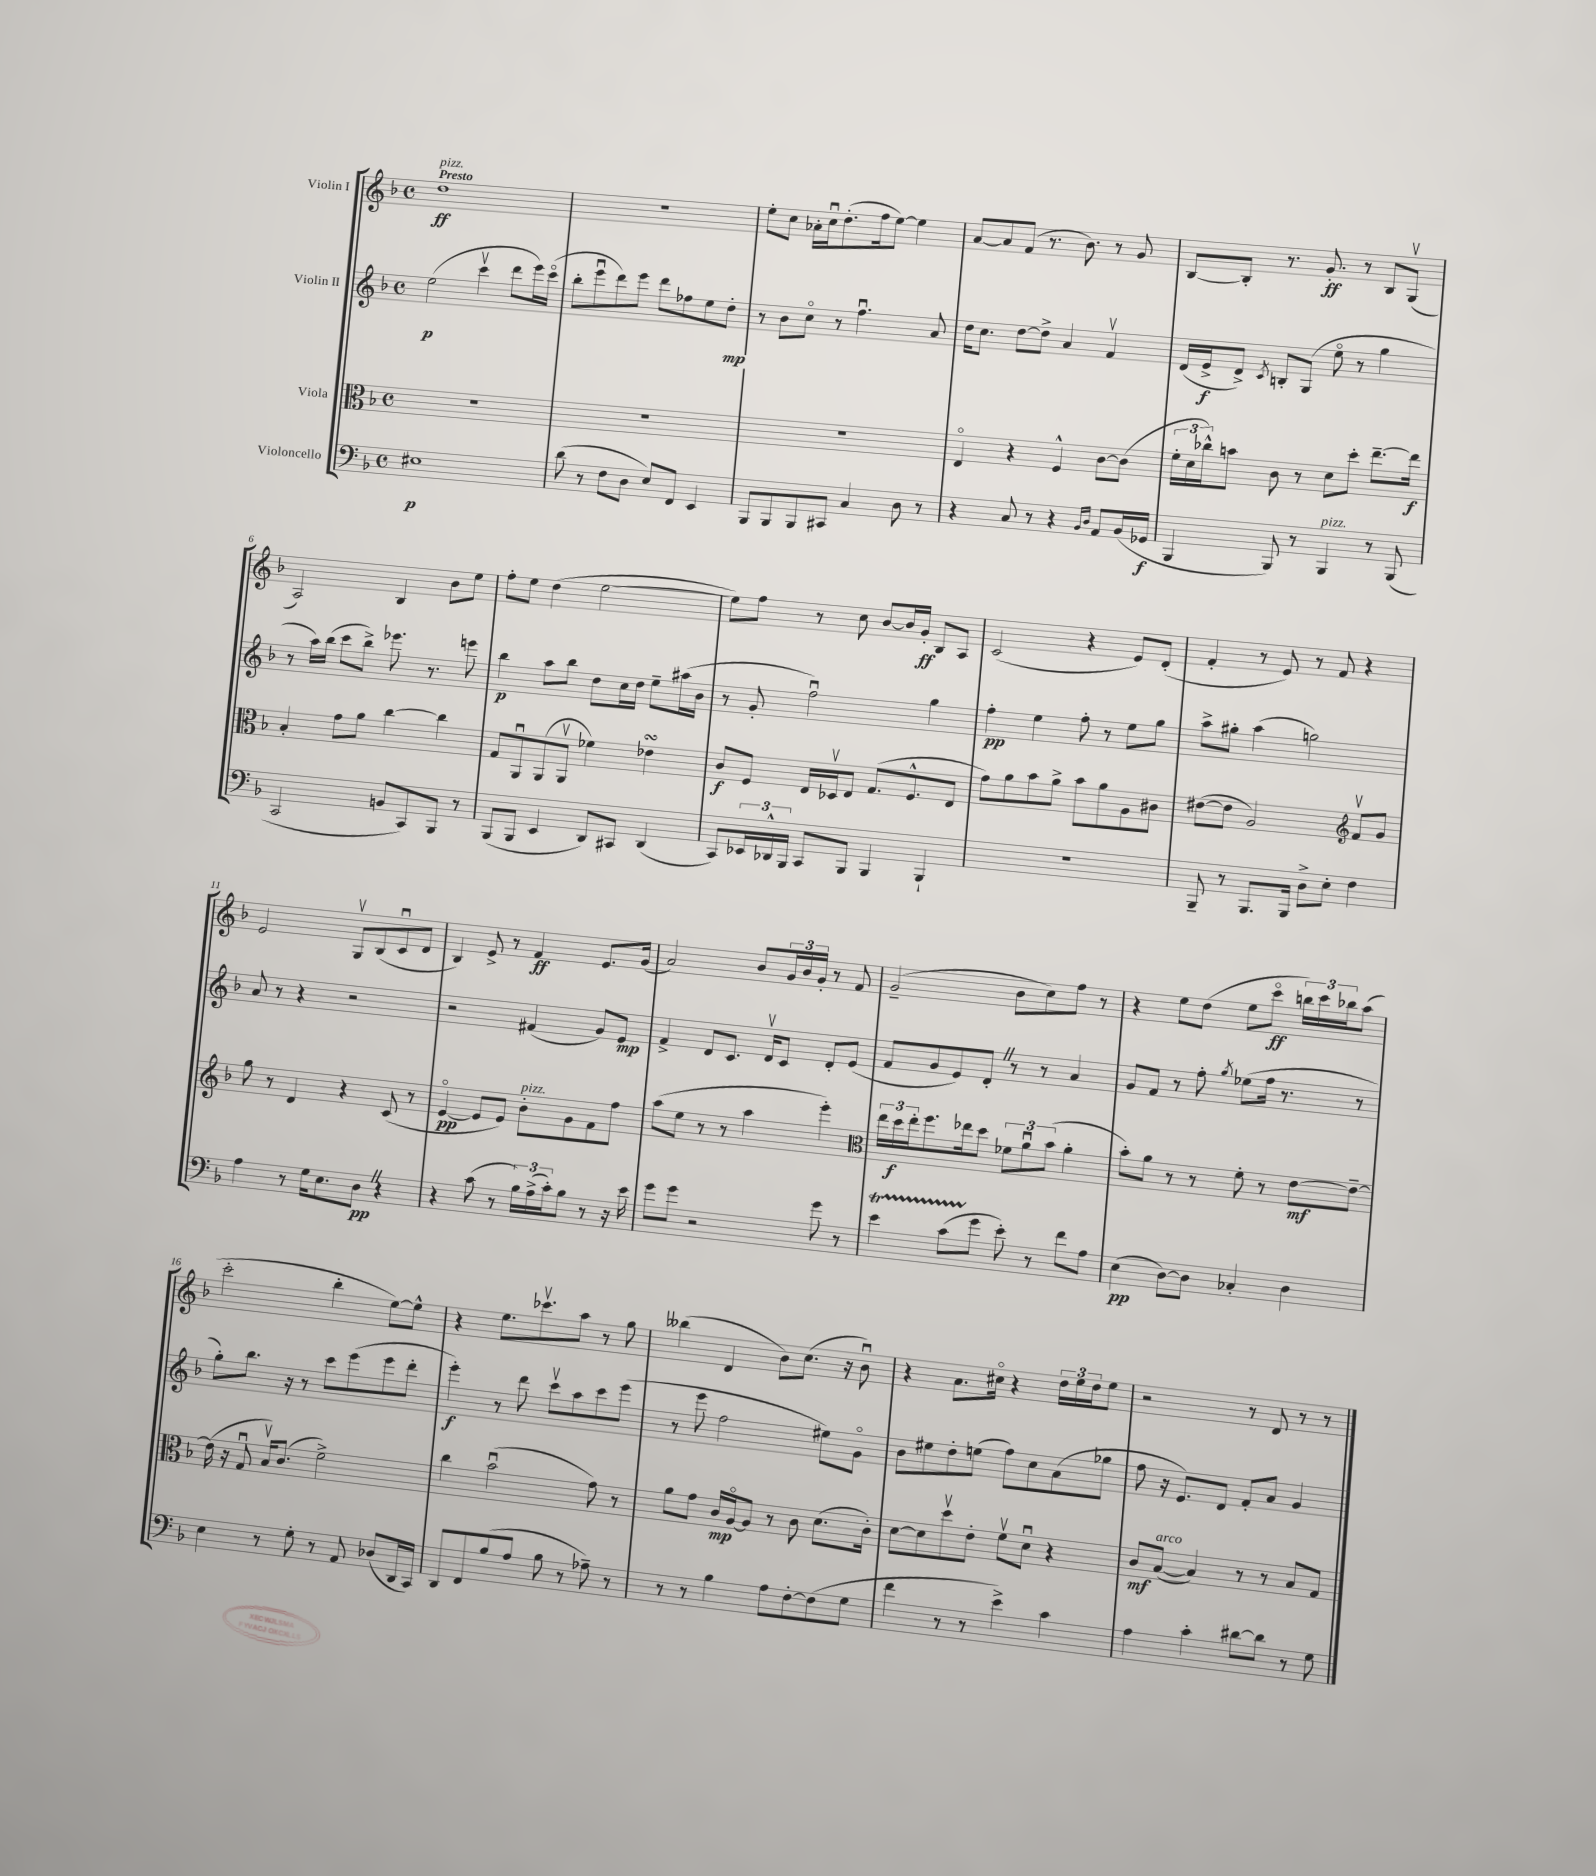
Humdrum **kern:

**kern	**dynam	**kern	**dynam	**kern	**dynam	**kern	**dynam
*part4	*part4	*part3	*part3	*part2	*part2	*part1	*part1
*staff4	*staff4	*staff3	*staff3	*staff2	*staff2	*staff1	*staff1
*I"Violoncello	*	*I"Viola	*	*I"Violin II	*	*I"Violin I	*
*clefF4	*	*clefC3	*	*clefG2	*	*clefG2	*
*k[b-]	*	*k[b-]	*	*k[b-]	*	*k[b-]	*
*M4/4	*	*M4/4	*	*M4/4	*	*M4/4	*
*met(c)	*	*met(c)	*	*met(c)	*	*met(c)	*
=1	=1	=1	=1	=1	=1	=1	=1
!	!	!	!	!	!	!LO:TX:a:B:t=Presto	!
!	!	!	!	!	!	!LO:TX:a:i:t=pizz.	!
1E#X	p	1r	.	(2ee\	p	1dd	ff
.	.	.	.	4cccv\	.	.	.
.	.	.	.	8ddd\L	.	.	.
.	.	.	.	16eee\L)	.	.	.
.	.	.	.	(16ccc\JJ	.	.	.
=2	=2	=2	=2	=2	=2	=2	=2
(8d\	.	1r	.	8bb-'\L	.	1r	.
8r	.	.	.	8eeeu\	.	.	.
8F\L	.	.	.	8ddd\)	.	.	.
8D\J	.	.	.	8eee\J	.	.	.
8E/L)	.	.	.	8ddd\L	.	.	.
8FF/J	.	.	.	8ff-X\	.	.	.
4EE/	.	.	.	8ee\	.	.	.
.	.	.	.	8dd'\J	mp	.	.
=3	=3	=3	=3	=3	=3	=3	=3
8BBB-/L	.	1r	.	8r	.	8ee'\L	.
8BBB-/	.	.	.	8b-\L	.	8cc\J	.
8BBB-/	.	.	.	8cc\J	.	16a-X'\LL	.
.	.	.	.	.	.	16ccu\J	.
8CC#X/J	.	.	.	8r	.	(8.dd'\	.
4C/	.	.	.	4.ffu\	.	.	.
.	.	.	.	.	.	16ff\k	.
.	.	.	.	.	.	[8ee\J)	.
8D\	.	.	.	.	.	4ee\]	.
8r	.	.	.	8a/	.	.	.
=4	=4	=4	=4	=4	=4	=4	=4
4r	.	4E/	.	16dd\KL	.	[8a/L	.
.	.	.	.	8.cc\J	.	.	.
.	.	.	.	.	.	8a/]	.
8C/	.	4r	.	[8dd\L	.	(8f/J	.
8r	.	.	.	8dd^\J]	.	8.r	.
4r	.	4F^^/	.	4a/	.	.	.
.	.	.	.	.	.	8.b-\)	.
16qqBB-/LL	.	.	.	.	.	.	.
16qqD/JJ	.	.	.	.	.	.	.
8AA/L	.	[8c\L	.	4fv/	.	8r	.
(16BB-/L	.	(8c\J]	.	.	.	8g/	.
16GG-X/JJ	f	.	.	.	.	.	.
=5	=5	=5	=5	=5	=5	=5	=5
4BBB-/	.	24f'\LL	.	(16d/LL	.	[8B-/L	.
.	.	24d\	.	.	.	.	.
.	.	.	.	16e^/J	f	.	.
.	.	24cc-X^^\J)	.	.	.	.	.
.	.	8bn\J	.	8d^/J)	.	8B-'/J]	.
.	.	.	.	8qc/	.	.	.
8BBB-/)	.	8c\	.	8Bn'/L	.	8.r	.
8r	.	8r	.	(8G/J	.	.	.
.	.	.	.	.	.	8.g'/	ff
!LO:TX:a:i:t=pizz.	!	!	!	!	!	!	!
4BBB-/	.	8d\L	.	8ee\	.	.	.
.	.	8dd'\J	.	8r	.	8r	.
8r	.	[8.ee~\L	.	4gg\	.	8B-/L	.
(8BBB-/	.	.	.	.	.	(8Gv/J	.
.	.	16ee\Jk]	f	.	.	.	.
!!LO:LB:g=z
=6	=6	=6	=6	=6	=6	=6	=6
2CC/	.	4B-'/	.	8r	.	2A/)	.
.	.	.	.	16aa\LL)	.	.	.
.	.	.	.	(16bb-\JJ	.	.	.
.	.	8g\L	.	8ccc\L	.	.	.
.	.	8a\J	.	8bb-^\J)	.	.	.
8BBn/L	.	[4cc\	.	8.eee-X\	.	4B-/	.
8CC/)	.	.	.	.	.	.	.
.	.	.	.	8.r	.	.	.
8BBB-/J	.	4cc\]	.	.	.	8b-\L	.
8r	.	.	.	8eeen\	.	8ee\J	.
=7	=7	=7	=7	=7	=7	=7	=7
(8BBB-/L	.	8G/L	.	4bb-\	p	8ff'\L	.
8BBB-/J	.	8AAu/	.	.	.	8ee\J	.
4EE/	.	(8AA/	.	8aa\L	.	(4dd\	.
.	.	8AAv/J	.	8bb-\J	.	.	.
8DD/L)	.	4f-X\)	.	8dd\L	.	[2ee\	.
8CC#X/J	.	.	.	16cc\L	.	.	.
.	.	.	.	16dd\JJ	.	.	.
(4DD/	.	4e-XsSSs\	.	8ee~\L	.	.	.
.	.	.	.	(16aa#X\L	.	.	.
.	.	.	.	16b-\JJ	.	.	.
=8	=8	=8	=8	=8	=8	=8	=8
8CC/L)	.	8c/L	f	8r	.	8ee\L])	.
24EE-X/L	.	8F/J	.	8g'/	.	8ff\J	.
24DD-X^^/	.	.	.	.	.	.	.
24BBB-/JJ	.	.	.	.	.	.	.
8CC/L	.	16E/LL	.	2ffu\)	.	8r	.
.	.	16D-Xv/J	.	.	.	.	.
8BBB-/J	.	8E/J	.	.	.	8cc\	.
4BBB-/	.	(8.G/L	.	.	.	[8b-/L	.
.	.	.	.	.	.	16b-/L]	.
.	.	8.F^^/	.	.	.	16g'/JJ	ff
4BBB-`/	.	.	.	4gg\	.	8B-/L	.
.	.	8E/J	.	.	.	8A/J	.
=9	=9	=9	=9	=9	=9	=9	=9
1r	.	8g\L)	.	4ff'\	pp	(2c/	.
.	.	8a\	.	.	.	.	.
.	.	8b-\	.	4ee\	.	.	.
.	.	8a^\J	.	.	.	.	.
.	.	8b-\L	.	8ff'\	.	4r	.
.	.	8a\	.	8r	.	.	.
.	.	8A\	.	8ee\L	.	8e/L)	.
.	.	8c#X\J	.	8gg\J	.	(8d'/J	.
=10	=10	=10	=10	=10	=10	=10	=10
8BBB-~/	.	([8e#X\L	.	8aa^\L	.	4f'/	.
8r	.	8e#\J]	.	8gg#X'\J	.	.	.
8.BBB-/L	.	2A/)	.	(4aa\	.	8r	.
.	.	.	.	.	.	8e/)	.
16BBB-/Jk	.	.	.	.	.	.	.
8D^\L	.	.	.	2ggn\)	.	8r	.
8E'\J	.	.	.	.	.	8f/	.
*	*	*clefG2	*	*	*	*	*
4F\	.	8fv/L	.	.	.	4r	.
.	.	8g/J	.	.	.	.	.
!!LO:LB:g=z
=11	=11	=11	=11	=11	=11	=11	=11
4A\	.	8gg\	.	8a/	.	2e/	.
.	.	8r	.	8r	.	.	.
8r	.	4d/	.	4r	.	.	.
16G\KL	.	.	.	.	.	.	.
8.E\	.	.	.	.	.	.	.
.	.	4r	.	2r	.	8Gv/L	.
8DZ\J	pp	.	.	.	.	(8B-/	.
4r	.	(8c/	.	.	.	8cu/	.
.	.	8r	.	.	.	8d/J	.
=12	=12	=12	=12	=12	=12	=12	=12
4r	.	[4e/	pp	2r	.	4B-/)	.
(8c\	.	8e/L]	.	.	.	8e^/	.
8r	.	8e/J)	.	.	.	8r	.
!	!	!LO:TX:a:i:t=pizz.	!	!	!	!	!
24B-\LL)	.	8b-'\L	.	(4f#X/	.	4f/	ff
(24A^\	.	.	.	.	.	.	.
24c'\J)	.	.	.	.	.	.	.
8B-\J	.	8g\	.	.	.	.	.
8r	.	8f\	.	8g/L)	.	8.e/L	.
16r	.	8ff\J	.	8e/J	mp	.	.
16e\	.	.	.	.	.	(16g/Jk	.
=13	=13	=13	=13	=13	=13	=13	=13
8g\L	.	(8aa\L	.	4f^/	.	2a/)	.
8g\J	.	8ee\J	.	.	.	.	.
2r	.	8r	.	8d/L	.	.	.
.	.	8r	.	8.c/J	.	.	.
.	.	4aa\	.	.	.	8b-/L	.
.	.	.	.	16dv/KL	.	.	.
.	.	.	.	8c/J	.	24g/L	.
.	.	.	.	.	.	24b-/	.
.	.	.	.	.	.	24g'/JJ	.
8g\	.	4eee'\)	.	8d'/L	.	8r	.
8r	.	.	.	(8e/J	.	8f/	.
=14	=14	=14	=14	=14	=14	=14	=14
*	*	*clefC3	*	*	*	*	*
4et\	.	24ee\LL	.	8f/L	.	(2g~/	.
.	.	24dd\	f	.	.	.	.
.	.	24ee'\J	.	.	.	.	.
.	.	8.ff\	.	8g/	.	.	.
(8cTTT\L	.	.	.	8e/)	.	.	.
.	.	16ee-X\k	.	.	.	.	.
8g\J	.	8dd\J	.	8d'Z/J	.	.	.
8e'\)	.	12f-X\L	.	8r	.	8b-\L	.
.	.	12au\	.	.	.	.	.
8r	.	.	.	8r	.	8cc\)	.
.	.	(12b-\J	.	.	.	.	.
8f\L	.	4a'\	.	4a/	.	8ff\J	.
8A\J	.	.	.	.	.	8r	.
=15	=15	=15	=15	=15	=15	=15	=15
(4E\	pp	8b-'\L)	.	8g/L	.	4r	.
.	.	8a\J	.	8f/J	.	.	.
[8D\L)	.	8r	.	8r	.	8ee\L	.
8D\J]	.	8r	.	8ff'\	.	(8dd\J	.
.	.	.	.	8qgg/	.	.	.
4C-X'/	.	8f'\	.	(8ee-X\L	.	8ee\L	.
.	.	8r	.	16ff\Jk	.	8ccc\J	ff
.	.	.	.	8.r	.	.	.
4D\	.	[8e\L	mf	.	.	24bbn\LL)	.
.	.	.	.	.	.	24ccc\	.
.	.	.	.	.	.	24bb-X\J	.
.	.	8e~\J_	.	8r	.	(8aa\J	.
!!LO:LB:g=z
=16	=16	=16	=16	=16	=16	=16	=16
4E\	.	(16e\]	.	8gg'\L)	.	2ccc'\	.
.	.	16r	.	.	.	.	.
.	.	8Gu/	.	8.bb-\J	.	.	.
8r	.	16B-v/KL)	.	.	.	.	.
.	.	(8.c/J	.	16r	.	.	.
8G'\	.	.	.	8r	.	.	.
8r	.	2f^\)	.	8ccc\L	.	4bb-'\	.
8AA/	.	.	.	(8eee\	.	.	.
(8D-X/L	.	.	.	8eee\	.	[8ee\L)	.
16DD/L	.	.	.	8ddd'\J	.	8ee^^\J]	.
16CC/JJ)	.	.	.	.	.	.	.
=17	=17	=17	=17	=17	=17	=17	=17
8DD/L	.	4cc\	.	4eee'\)	f	4r	.
8FF/	.	.	.	.	.	.	.
(8B-/	.	(2b-u\	.	8r	.	8.ee\L	.
8A/J	.	.	.	8ddd\	.	.	.
.	.	.	.	.	.	8.ccc-Xv\	.
8B-\	.	.	.	8cccv\L	.	.	.
8r	.	.	.	8aa\	.	8aa\J	.
8A-X~\)	.	8g\)	.	8ccc\	.	8r	.
8r	.	8r	.	(8eee\J	.	8gg\	.
=18	=18	=18	=18	=18	=18	=18	=18
8r	.	8a\L	.	8r	.	(4bb--X\	.
8r	.	8g\J	.	8eee\	.	.	.
4B-\	.	16c/LL	mp	2ff\	.	4d/	.
.	.	[16A/J	.	.	.	.	.
.	.	8A/J]	.	.	.	.	.
8A\L	.	8r	.	.	.	8b-\L)	.
[8F'\	.	8c\	.	.	.	(8.cc\J	.
(8F\]	.	(8.d\L	.	8ee#X\L)	.	.	.
.	.	.	.	.	.	16r	.
8G\J	.	.	.	8g\J	.	8b-u\)	.
.	.	16c'\Jk)	.	.	.	.	.
=19	=19	=19	=19	=19	=19	=19	=19
4f\	.	[8d\L	.	8b-\L	.	4r	.
.	.	8d\]	.	8ee#X\	.	.	.
8r	.	8ddv\	.	8dd'\	.	8.a\L	.
8r	.	8e'\J	.	(8een\J	.	.	.
.	.	.	.	.	.	16cc#X\Jk	.
4e^\)	.	8fv\L	.	8ff\L)	.	4r	.
.	.	8du\J	.	8cc\	.	.	.
4c\	.	4r	.	(8a\	.	24dd\LL	.
.	.	.	.	.	.	24ee\	.
.	.	.	.	.	.	24dd\J	.
.	.	.	.	8gg-X\J	.	8ee\J	.
=20	=20	=20	=20	=20	=20	=20	=20
4A\	.	8c/L	mf	8ff\	.	2r	.
!	!	!LO:TX:a:i:t=arco	!	!	!	!	!
.	.	([8B-/J	.	16r	.	.	.
.	.	.	.	8.e/L)	.	.	.
4c'\	.	4B-/])	.	.	.	.	.
.	.	.	.	8d/J	.	.	.
[8d#X\L	.	8r	.	8f'/L	.	8r	.
8d#\J]	.	8r	.	8a/J	.	8d/	.
8r	.	8B-/L	.	4g/	.	8r	.
8G\	.	8G/J	.	.	.	8r	.
==	==	==	==	==	==	==	==
*-	*-	*-	*-	*-	*-	*-	*-
